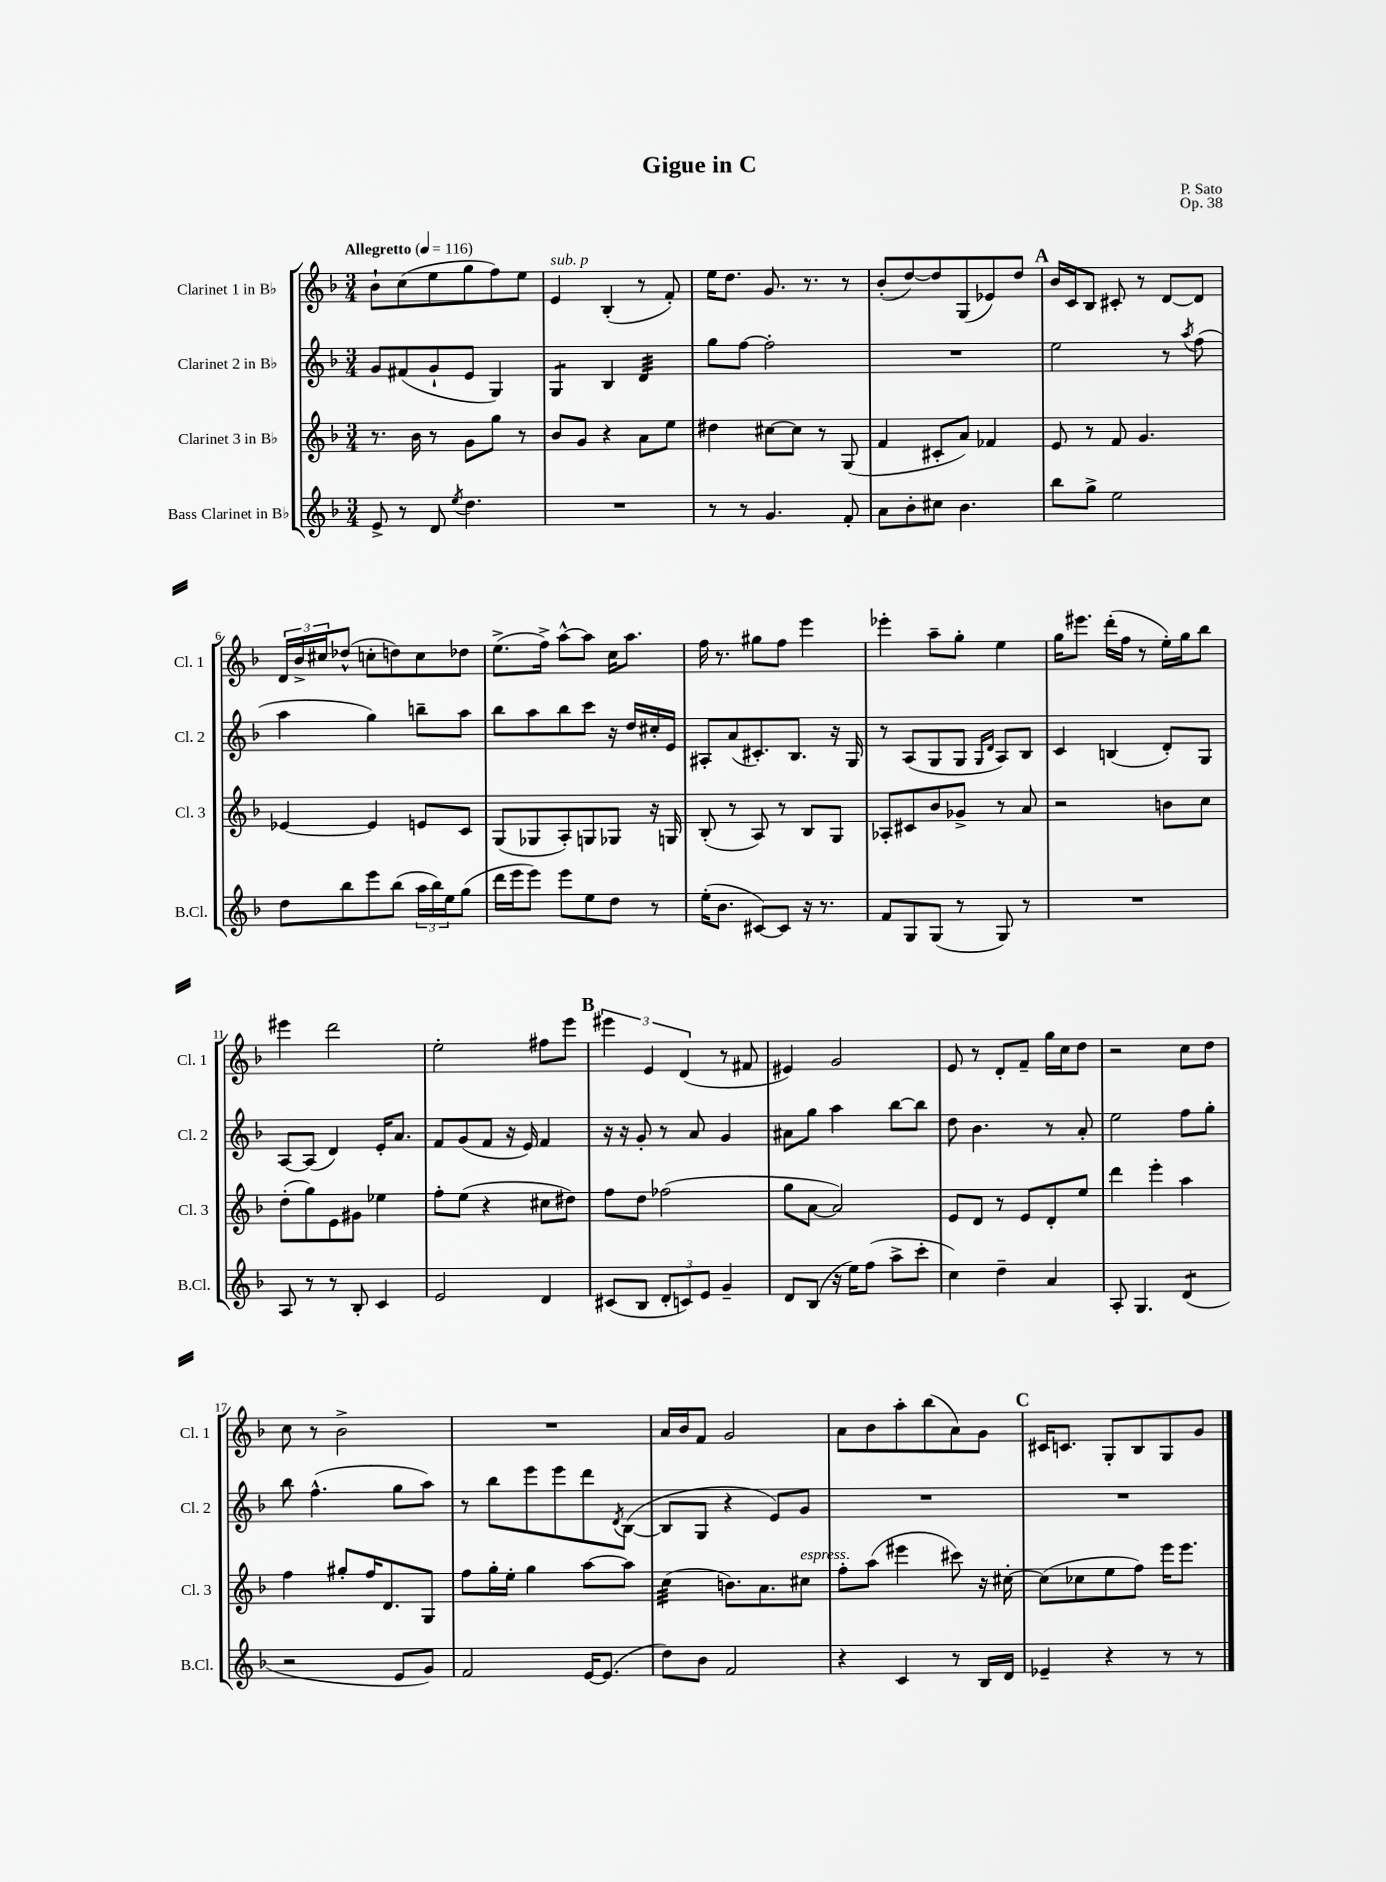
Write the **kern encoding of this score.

**kern	**kern	**kern	**kern
*staff4	*staff3	*staff2	*staff1
*clefG2	*clefG2	*clefG2	*clefG2
*k[b-]	*k[b-]	*k[b-]	*k[b-]
*M3/4	*M3/4	*M3/4	*M3/4
*MM116	*MM116	*MM116	*MM116
8e^	8.r	8g	8b-`
8r	.	(8f#	(8cc
.	16b-	.	.
8d	8r	8g`	8ee
8qee	.	.	.
4.dd	8g	8e	8gg
.	8gg	4G)	8ff)
.	8r	.	8ee
=	=	=	=
2.r	8b-	4G	4e
.	8g	.	.
.	4r	4B-	(4B-'
.	8a	4d	8r
.	8ee	.	8f')
=	=	=	=
8r	4dd#	8gg	16ee
.	.	.	8.dd
8r	.	[8ff	.
4.g	[8cc#	2ff']	8.g
.	8cc#]	.	.
.	.	.	8.r
.	8r	.	.
8f'	(8G	.	8r
=	=	=	=
8a	4f	2.r	(8b-'
8b-'	.	.	[8dd)
8cc#	8c#'	.	8dd]
4.b-	8a)	.	(8G
.	4f-	.	8e-)
.	.	.	8dd
=	=	=	=
8bb-	8e	2ee	16b-
.	.	.	16c
8gg^	8r	.	8B-
2ee	8f	.	8c#'
.	4.g	.	8r
.	.	8r	[8d
.	.	8qaa	.
.	.	(8ff	8d]
=	=	=	=
8dd	[4e-	4aa	24d
.	.	.	24b-^
.	.	.	24cc#
8bb-	.	.	(8dd-^^
8eee	4e-]	4gg)	8cc'
(8bb-	.	.	8dd)
24aa	8e	8bb~	8cc
24bb-)	.	.	.
24ee	.	.	.
(8gg	8c	8aa	8dd-
=	=	=	=
16ddd	(8G	8bb-	(8.ee^
16eee	.	.	.
8eee)	8G-	8aa	.
.	.	.	16ff^)
8eee	8A')	8bb-	[8aa^^
8ee	8G	8ccc	8aa]
8dd	8G-	16r	16cc
.	.	16dd	8.aa
8r	16r	16cc#'	.
.	16G	16e	.
=	=	=	=
(16ee'	(8B-'	8A#'	16ff
8.b-	.	.	8.r
.	8r	(8a	.
[8c#)	8A)	8.c#')	8gg#
8c#]	8r	.	8ff
.	.	8.B-	.
16r	8B-	.	4eee
8.r	.	.	.
.	8G	16r	.
.	.	16G	.
=	=	=	=
8f	8A-'	8r	4eee-'
8G	8c#	(8A	.
(8G	8b-	8G	8aa~
8r	8g-^	8G	8gg'
.	.	16qqG	.
.	.	16qqd	.
8G)	8r	8A)	4ee
8r	8a	8B-	.
=	=	=	=
2.r	2r	4c	16gg
.	.	.	8.eee#
.	.	(4B	(16ddd'
.	.	.	16ff
.	.	.	8r
.	8b	8d')	16ee')
.	.	.	16gg
.	8cc	8G	8bb-
=	=	=	=
8A	(8dd'	[8A	4eee#
8r	8gg)	(8A]	.
8r	8e	4d)	2ddd
8B-'	8g#	.	.
4c	4ee-	16e'	.
.	.	8.a	.
=	=	=	=
2e	8ff'	8f	2ee'
.	(8ee	(8g	.
.	4r	8f	.
.	.	16r	.
.	.	16e)	.
4d	8cc#	4f	8ff#
.	8dd#)	.	8eee
=	=	=	=
(8c#	8ff	16r	6eee#
.	.	16r	.
8B-	8dd	8g'	.
.	.	.	6e
12d'	(2ff-	8r	.
12c)	.	.	(6d
.	.	8a	.
12e	.	.	.
4g~	.	4g	8r
.	.	.	8f#
=	=	=	=
8d	8gg	8a#	4e#)
(8B-	[8a	8gg	.
16r	2a])	4aa	2g
16ee)	.	.	.
(8ff	.	.	.
8aa^	.	[8bb-	.
8ccc'	.	8bb-]	.
=	=	=	=
4cc)	8e	8dd	8e
.	8d	4.b-	8r
4dd~	8r	.	8d'
.	8e	.	8f~
4a	8d'	8r	16gg
.	.	.	16cc
.	8ee	8a'	8dd
=	=	=	=
8A'	4ddd	2ee	2r
4.G	.	.	.
.	4eee'	.	.
(4d	4aa	8ff	8cc
.	.	8gg'	8dd
=	=	=	=
2r	4ff	8bb-	8cc
.	.	(4.ff^^	8r
.	8gg#'	.	2b-^
.	16ff	.	.
.	8.d	.	.
8e	.	8gg	.
8g)	8G	8aa)	.
=	=	=	=
2f	8ff	8r	2.r
.	16gg'	8bb-	.
.	16ee'	.	.
.	4gg	8eee	.
.	.	8eee	.
[16e	[8aa	8ddd	.
(8.e]	.	.	.
.	.	8qd	.
.	8aa]	([8B-	.
=	=	=	=
8dd)	(4cc	8B-]	16a
.	.	.	16b-
8b-	.	8G	8f
2f	8.b)	4r	2g
.	8.a	.	.
.	.	8e)	.
.	8cc#	8g	.
=	=	=	=
4r	8ff'	2.r	8a
.	(8aa	.	8b-
4c	4eee#	.	8aa'
.	.	.	(8bb-
8r	8ccc#)	.	8a)
16B-	16r	.	8g
16d	[16cc#'	.	.
=	=	=	=
4e-~	(8cc#]	2.r	16c#
.	.	.	8.c
.	8cc-	.	.
4r	8ee	.	8G'
.	8ff)	.	8B-
8r	16eee	.	8G
.	8.eee	.	.
8r	.	.	8g
==	==	==	==
*-	*-	*-	*-
